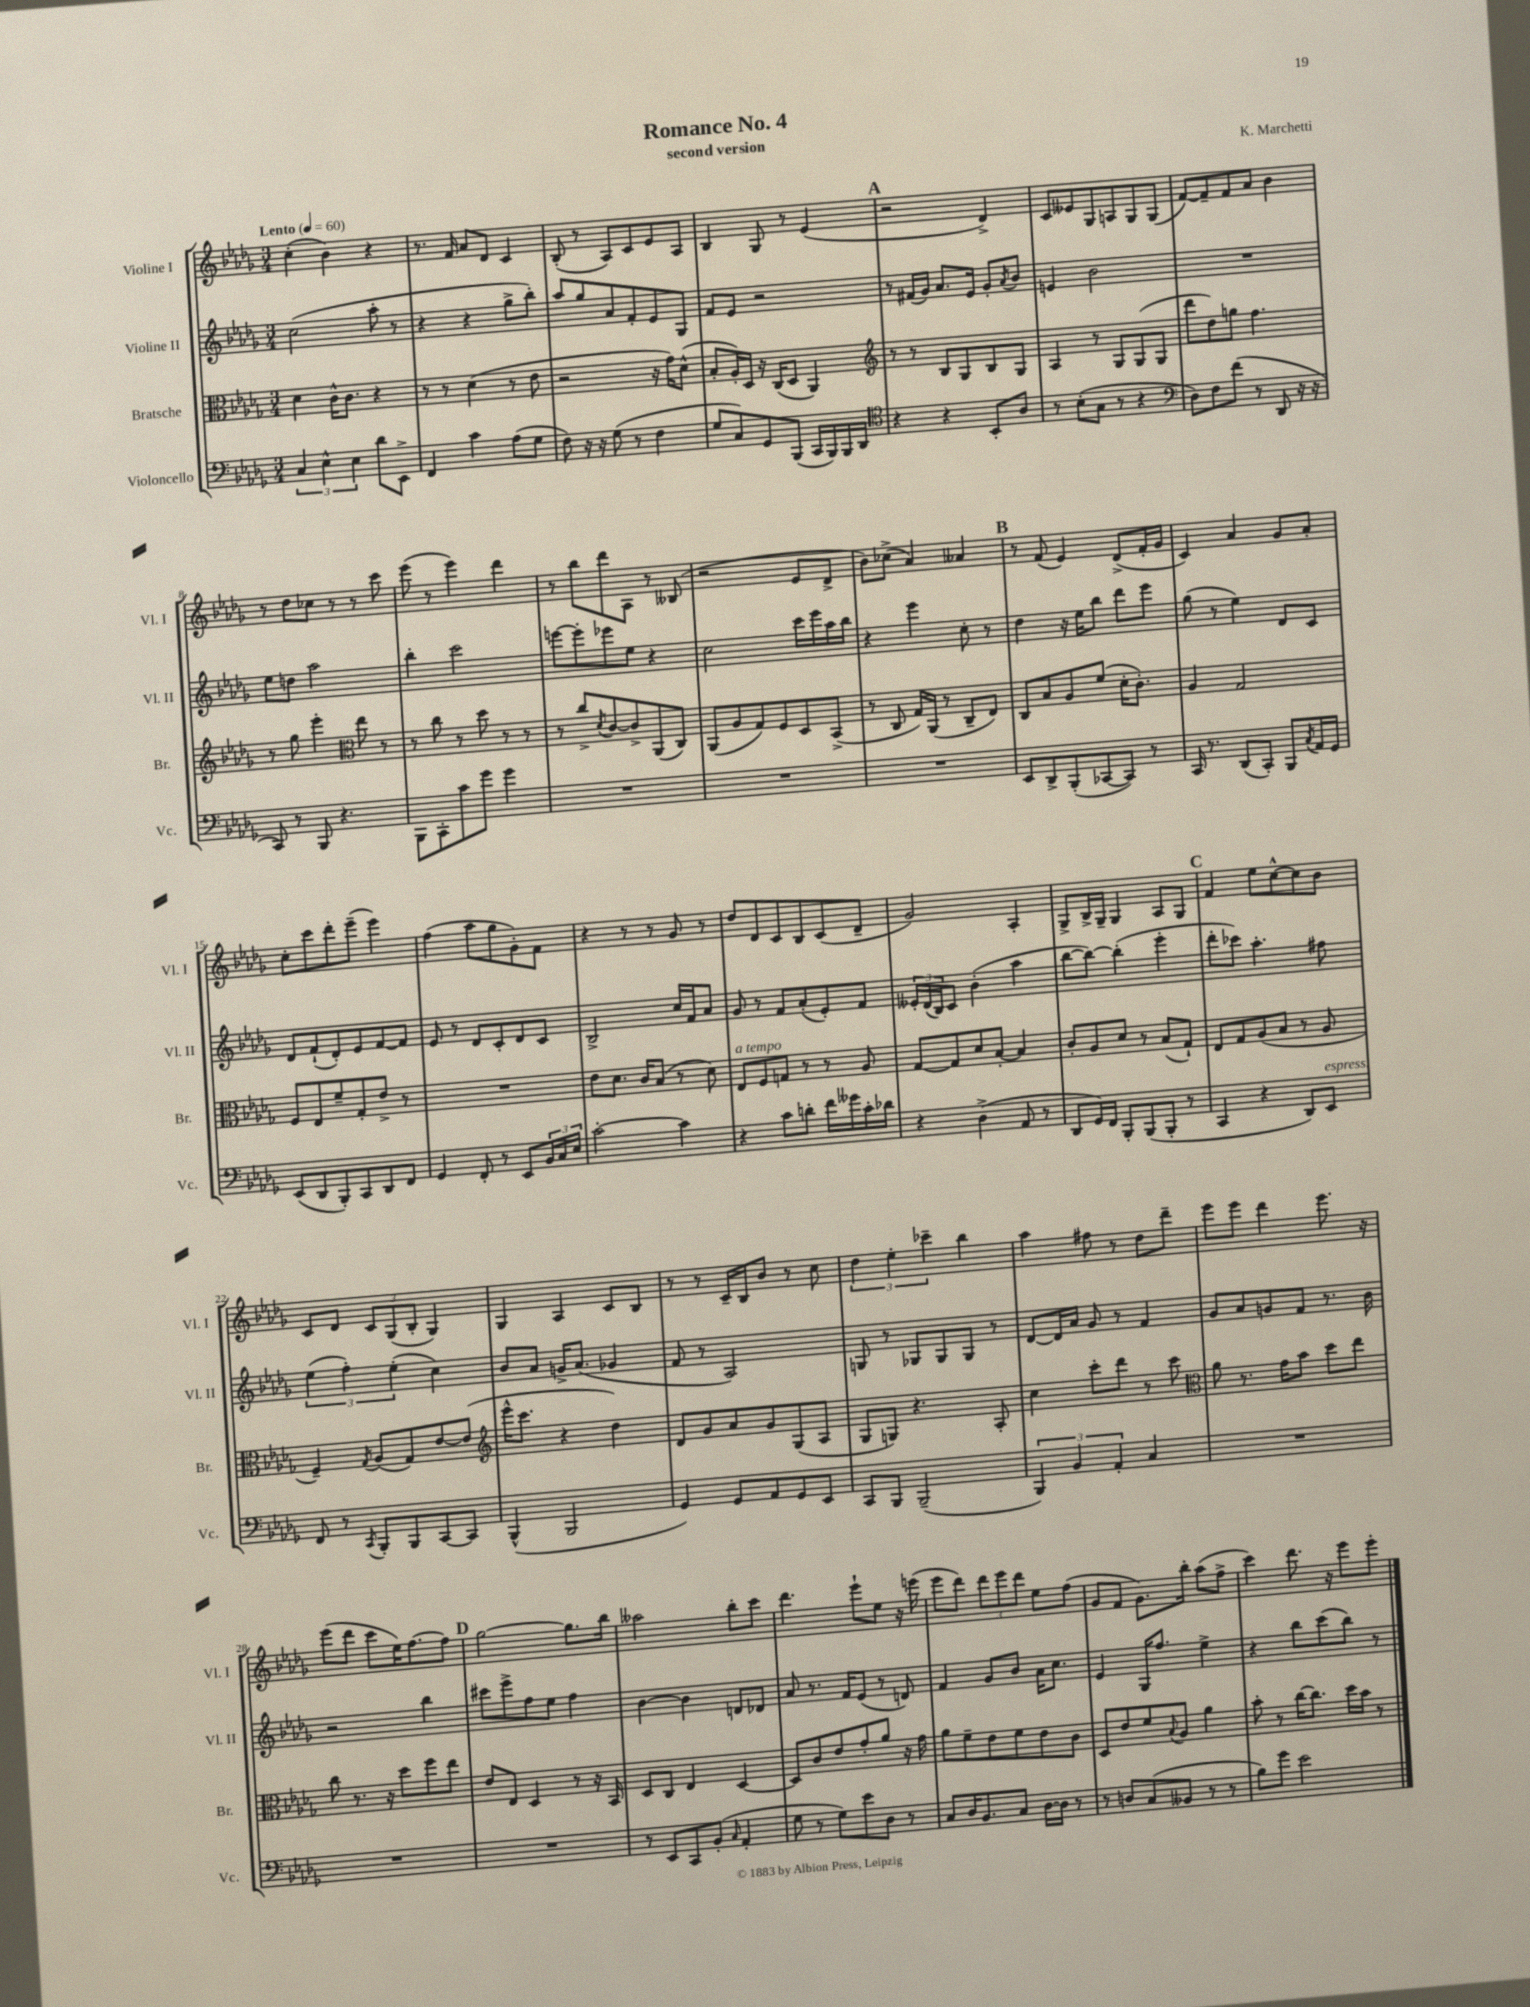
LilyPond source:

\header { title = "Romance No. 4" composer = "K. Marchetti" subtitle = "second version" }
<<
\new StaffGroup <<
\new Staff = "s0" \with { instrumentName = "Violine I" shortInstrumentName = "Vl. I" } {
    \clef treble \key des \major \numericTimeSignature \time 3/4 \tempo "Lento" 4 = 60
    c''4-.( bes'4) r4 |
    r8. f'16 aes'8 des'8 c'4 |
    bes8-.( r8 aes8) c'8 ees'8 aes8 |
    bes4 ges8 r8 ees'4( |
    \mark \markup { \bold "A" } r2 des'4->) |
    c'8 eeses'8 ges8 a8 ges8 ges8( |
    f'8~) f'8-- f'8 aes'8 bes'4 |
    r8 des''8 ces''8 r8 r8 c'''8 |
    ees'''8( r8 ees'''4) des'''4 |
    r8 bes''8 des'''8 aes8 r8 beses8( |
    r2 ees'8 des'8-> |
    bes'8) ces''8->( aes'4) aeses'4 |
    \mark \markup { \bold "B" } r8 f'8( ees'4) des'8->( f'16-. ges'16 |
    c'4) aes'4 ges'8 aes'8-. |
    c''8-. c'''8 des'''8-. ees'''8--( ees'''4) |
    f''4( aes''8 ges''8 ges'8-.) f'8 |
    r4 r8 r8 ges'8 r8 |
    des''8 des'8 c'8 bes8 c'8( des'8-- |
    ges'2) aes4-. |
    ges8-> bes16-> ges16-- ges4 aes8 ges8 |
    \mark \markup { \bold "C" } f'4 ees''8 c''8~-^ c''8 bes'8 |
    c'8 des'8 \tuplet 3/2 { c'8 ges8( bes8-. } ges4) |
    ges4 aes4 c'8 bes8 |
    r8 r8 c'16-- bes16 bes'8 r8 c''8 |
    \tuplet 3/2 { des''4 ees''4-. ces'''4-- } bes''4 |
    aes''4 fis''8 r8 des''8 des'''8-- |
    ees'''8 ees'''8 des'''4 ees'''8. r16 |
    ees'''8( des'''8 c'''8 ees''16) f''8.~ f''8 |
    \mark \markup { \bold "D" } ges''2~ ges''8. bes''16 |
    aeses''2 bes''8-. c'''8 |
    des'''4. ees'''8-! ees''8 r16 e'''16( |
    ees'''8 des'''8) \tuplet 3/2 { des'''8 ees'''8 des'''8 } ees''8 f''8( |
    ges'8 f'8 ges'8.) bes''16-. aes''8( f''8-> |
    c'''4) des'''8. r16 ees'''8 ees'''8-. \bar "|." |
}
\new Staff = "s1" \with { instrumentName = "Violine II" shortInstrumentName = "Vl. II" } {
    \clef treble \key des \major \numericTimeSignature \time 3/4
    c''2( aes''8-. r8 |
    r4 r4 ges''8-> bes''8-.) |
    aes''8 ges''8 aes'8 f'8-. ees'8 ges8 |
    f'8 ees'8 r2 |
    \mark \markup { \bold "A" } r8 fis'16( ges'16) aes'8. ees'16 ges'8-. \acciaccatura { aes'8 } bes'8 |
    e'4 bes'2 |
    R2. |
    ees''8 d''8 aes''2 |
    bes''4-. c'''2 |
    e'''8~ e'''8-. ees'''8 ees''8 r4 |
    c''2 c'''16 ees'''16 aes''16 bes''16 |
    r4 ees'''4 c''8-. r8 |
    \mark \markup { \bold "B" } des''4 r16 ees''16 bes''8 des'''8 ees'''8 |
    ges''8( r8 ees''4) des'8 c'8 |
    des'8 f'8-!( des'8-.) ees'8 f'8~ f'8 |
    ees'8 r8 des'8 c'8-. des'8 c'8 |
    bes2-> c''16 f'16 aes'8 |
    ges'8 r8 f'8 aes'8-.( ees'8-.) f'8 |
    \tuplet 3/2 { eeses'16-. des'16( bes16) } c'8 bes'4-.( aes''4 |
    bes''8~ bes''8~) bes''4-.( ees'''4-. |
    \mark \markup { \bold "C" } des'''8-. ces'''8) aes''4.-. fis''8 |
    \tuplet 3/2 { ees''4( f''4-.) ees''4-.( } c''4) |
    bes'8 aes'8 g'16-> aes'8.( ges'4 |
    f'8 r8 aes2) |
    g8 r8 ges8 ges8 ges8 r8 |
    des'8~ des'16 aes'16 ges'8 r8 f'4 |
    ges'8 aes'8 g'8 f'8 r8. bes'16 |
    r2 bes''4 |
    \mark \markup { \bold "D" } cis'''8 ees'''8-> f''8 ees''8 f''4 |
    bes'4~ bes'4 d'8 des'8 |
    aes'8 r8. f'16 ees'8( r8 d'8) |
    f'4 ges'8 bes'8 aes'16 c''8. |
    ees'4 ges16 f''8. ees''4-> |
    r4 bes''8 c'''8( bes''8) r8 \bar "|." |
}
\new Staff = "s2" \with { instrumentName = "Bratsche" shortInstrumentName = "Br." } {
    \clef alto \key des \major \numericTimeSignature \time 3/4
    des'4 c'16-^ c'8. r4 |
    r8 r8 des'4( r8 ees'8 |
    r2 r16 ges'16) des'8-^( |
    bes8-. aes16-.) des16 r16 c16( des8 aes,4) |
    \mark \markup { \bold "A" } \clef treble r8 r8 bes8 ges8 bes8 ges8 |
    aes4 r8 ges8 ges8( ges8 |
    des'''8 des''8) g''8 f''4. |
    r8 ges''8 ees'''4-. \clef alto ees''8 r8 |
    r8 c''8 r8 des''8 r8 r8 |
    r8 c''8-> \acciaccatura { des'8 } c'8~ c'8-> aes,8( c8) |
    aes,8( aes8 ges8) f8 des8 bes,8->( |
    r8 c8 ges16) aes,16( r8 c8-- ees8) |
    \mark \markup { \bold "B" } c8 bes8 aes8 f'8( des'16-. c'8.-.) |
    aes4 ges2 |
    f8 ees8 f'8-- ges8-. ees'8-> r8 |
    R2. |
    ees'8 des'8. c'16 bes8( r8 des'8) |
    ees8^\markup { \italic "a tempo" } f8 g8 r8 r8 aes8 |
    ges8~ ges8 des'8 bes8~-. bes4 |
    c'8-. aes8 des'8 r8 bes8( ges8-!) |
    \mark \markup { \bold "C" } ees8 ges8 aes8( bes8 r8 aes8 |
    f4--) \acciaccatura { ges8 } aes8( ges8) ees'8~ ees'8( |
    \clef treble ees'''16-^ c'''8. r4 des''4) |
    des'8 ges'8 aes'8 ges'8 ges8( aes8 |
    ges8 g8) r4. aes8-. |
    c''4 c'''8-. des'''8 r8 c'''8 |
    \clef alto aes'8 r8. ges'16 bes'8 des''8 ees''8 |
    c''8 r8. r16 des''8 f''8 ees''8 |
    \mark \markup { \bold "D" } ees'8 ees8 des4 r8 r16 bes,16 |
    des8 c8 ees4 des4~ |
    des8 c'8 ees'8 ges'8-. aes'8 r16 ges'16 |
    aes'8 f'8-- ees'8 f'8 ees'8 c'8 |
    des8 ees'8 f'8 \appoggiatura { bes8 } aes8 aes'4 |
    bes'8-. r8 c''16~ c''8. des''16 bes'16 r8 \bar "|." |
}
\new Staff = "s3" \with { instrumentName = "Violoncello" shortInstrumentName = "Vc." } {
    \clef bass \key des \major \numericTimeSignature \time 3/4
    \tuplet 3/2 { c4 ees4-^ ees4 } des'8 ees,8-> |
    f,4 c'4 aes8( ges8 |
    f8) r16 r16 ges8( r8 f4 |
    ges8 c8) ges,8 bes,,8( c,16 bes,,16) bes,,16 des,16 |
    \mark \markup { \bold "A" } \clef tenor r4 r4 bes,8-. aes8 |
    r8 bes8-.( ges8 r8 r4 |
    \clef bass des8) f8 f'8( r8 des,8 r16 r16 |
    c,8) r8 bes,,8 r4. |
    bes,,8 c,8-. c'8 ges'8 ges'4 |
    R2. |
    R2. |
    R2. |
    \mark \markup { \bold "B" } ees,8 des,8-> bes,,8-.( ces,8~ ces,8) r8 |
    c,16 r8. des,8( c,8-.) bes,,8 \acciaccatura { c8 } aes,16 ges,16 |
    ees,8( des,8 bes,,8-.) c,8 des,8 f,8 |
    ges,4 f,8-. r8 ees,8 \tuplet 3/2 { bes,16 c16 ees16 } |
    c'2~-. c'4 |
    r4 c'8 d'8-. f'16 geses'16 c'16-. des'16 |
    r4 des4->( aes,8 r8 |
    des,8 ges,16) f,16 bes,,8-. bes,,8( bes,,8-. r8 |
    \mark \markup { \bold "C" } c,4 r4 des,8) ees,8^\markup { \italic "espress." } |
    f,8 r8 \acciaccatura { c,8 } bes,,8-. bes,,8 c,8~ c,8 |
    bes,,4-^( bes,,2 |
    ges,4) ges,8 aes,8 ges,8 ees,8 |
    c,8 bes,,8 bes,,2--( |
    \tuplet 3/2 { bes,,4) bes,4 aes,4-. } c4 |
    R2. |
    R2. |
    \mark \markup { \bold "D" } R2. |
    r8 ees,8 c,8 bes,8-.( \grace { c16 } aes,4-. |
    ges8 r8 ges8) ees'8 des8 r8 |
    c8 des16 bes,8. c8 des16~ des16 r8 |
    r8 d8 c8( beses,8 r8 r8 |
    bes8) ges'8 ees'2 \bar "|." |
}
>>
>>
